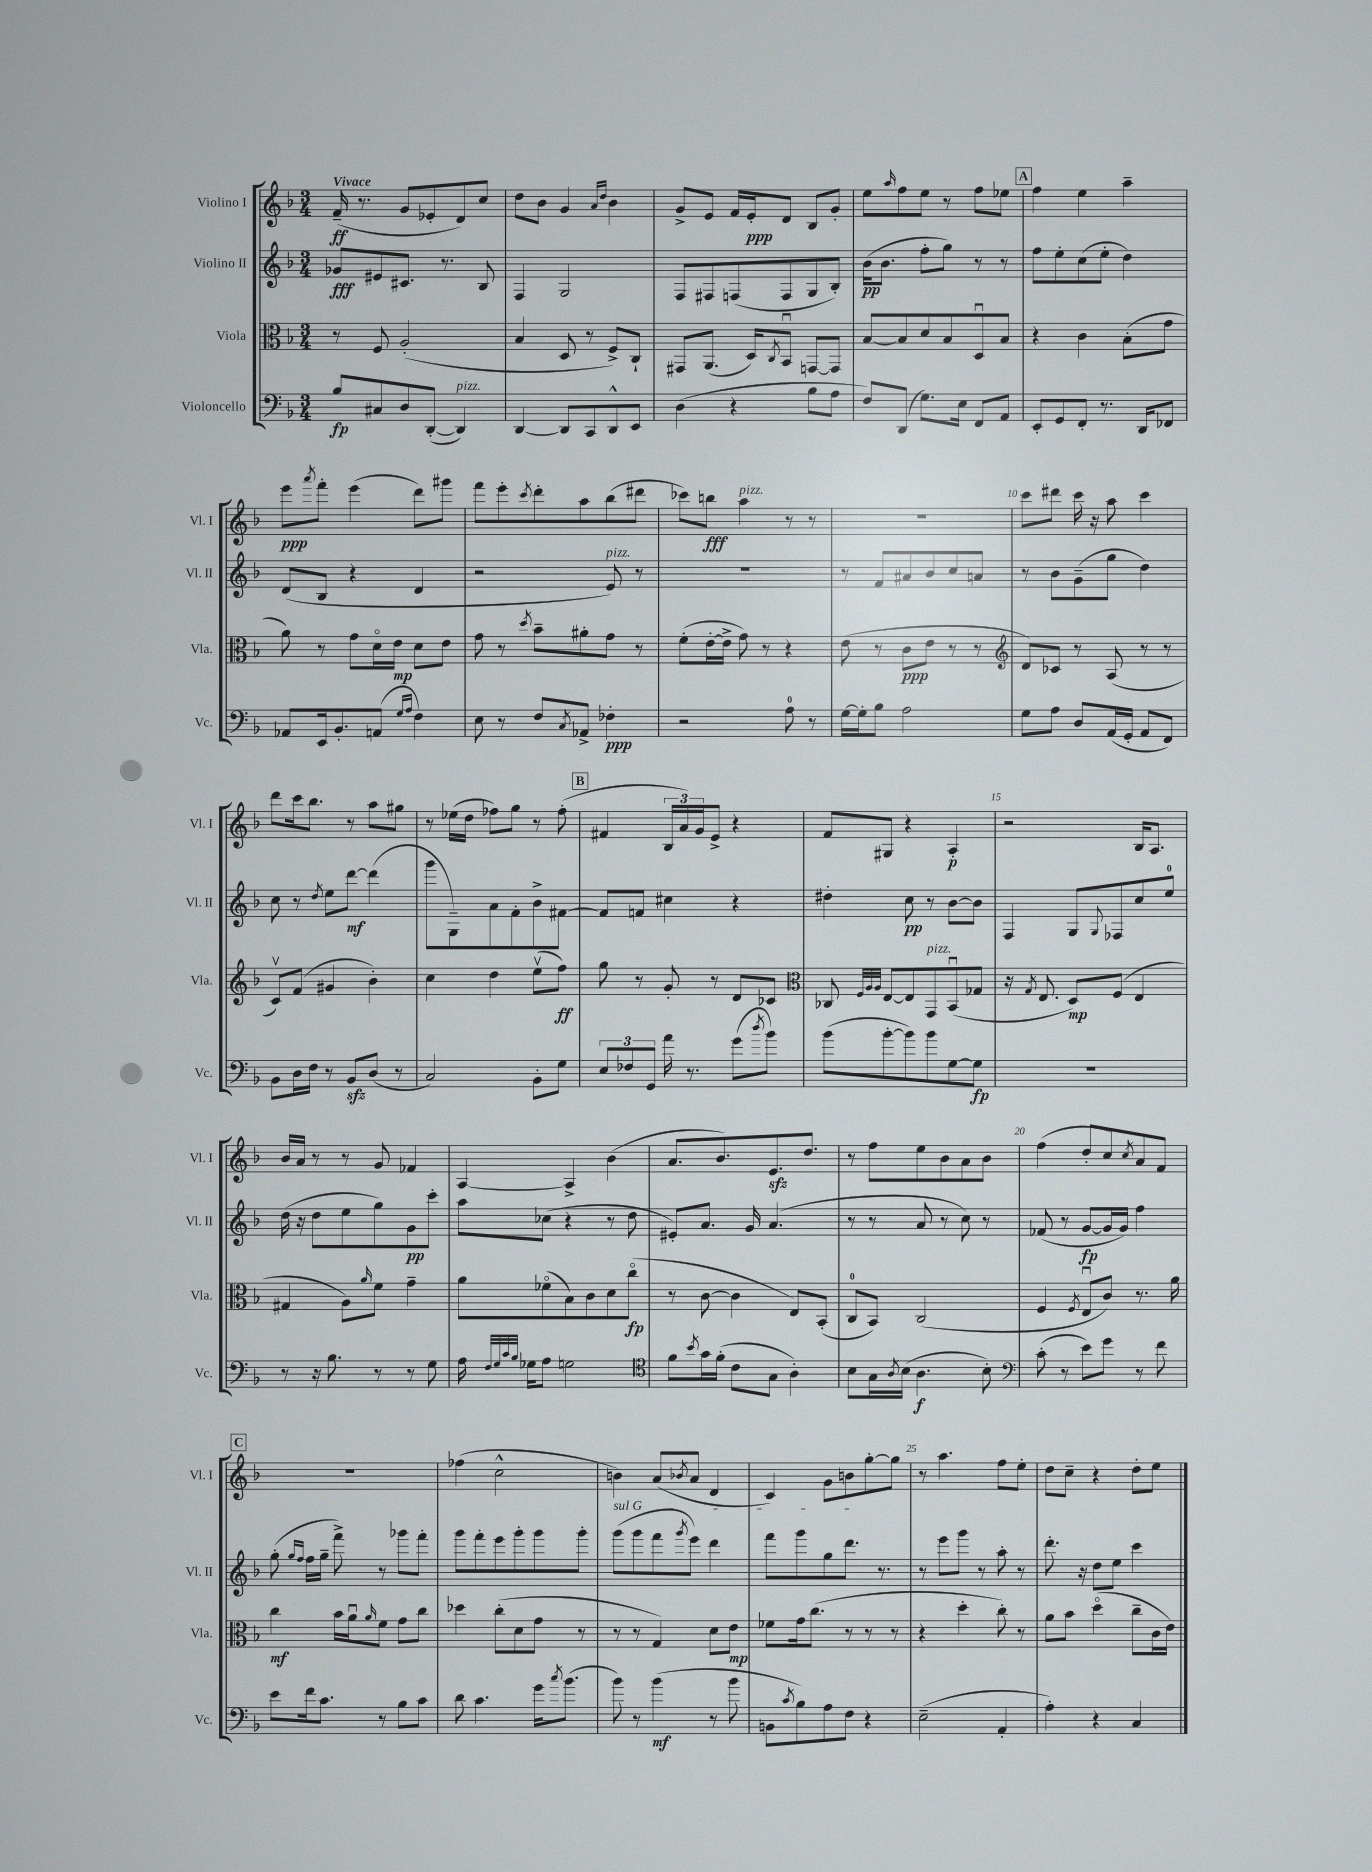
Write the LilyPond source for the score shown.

<<
\new StaffGroup <<
\new Staff = "s0" \with { instrumentName = "Violino I" shortInstrumentName = "Vl. I" } {
    \clef treble \key f \major \numericTimeSignature \time 3/4 \tempo "Vivace"
    f'16--\ff( r8. g'8 ees'8-. d'8) c''8 |
    d''8 bes'8 g'4 \grace { a'16 d''16 } bes'4 |
    g'8-> e'8 f'16 e'16-.\ppp d'8 bes8 g'8-. |
    e''8 \grace { a''16 } f''8 e''8 r8 f''8 ees''8 |
    \mark \markup { \box "A" } f''4 e''4 a''4-- |
    e'''8\ppp \acciaccatura { a'''8 } f'''8-. e'''4( d'''8) gis'''8 |
    f'''8 e'''8-. \acciaccatura { c'''8 } d'''8-. a''8 bes''8( dis'''8 |
    ces'''8) b''8\fff a''4^\markup { \italic "pizz." } r8 r8 |
    R2. |
    c'''8 dis'''8 c'''16 r16 a''8 c'''4 |
    d'''8 c'''16 bes''8. r8 a''8 gis''8 |
    r8 ees''16( d''16 fes''8) g''8 r8 fes''8-.( |
    \mark \markup { \box "B" } fis'4 \tuplet 3/2 { bes16 a'16) g'16 } e'8-> r4 |
    f'8 gis8 r4 a4-.\p |
    r2 bes16 a8. |
    bes'16 a'16 r8 r8 g'8 fes'4 |
    a4~ a4-> bes'4( |
    a'8. bes'8.) e'8.\sfz d''8. |
    r8 f''8 e''8 bes'8 a'8 bes'8 |
    f''4( d''8-. c''8) \acciaccatura { c''8 } a'8 f'8 |
    \mark \markup { \box "C" } R2. |
    fes''4( c''2-^ |
    b'4) a'8( \acciaccatura { bes'8 } a'8 d'4 |
    c'4) g'8 b'8 g''8~-. g''8 |
    r8 a''4. f''8 e''8-. |
    d''8 c''8-- r4 d''8-. e''8 \bar "|." |
}
\new Staff = "s1" \with { instrumentName = "Violino II" shortInstrumentName = "Vl. II" } {
    \clef treble \key f \major \numericTimeSignature \time 3/4
    ges'8\fff eis'8 cis'8. r8. bes8 |
    f4 g2 |
    f8 fis8 f8( f8 g8 bes8-.) |
    bes'16\pp( bes'8. f''8-. g''8) r8 r8 |
    \mark \markup { \box "A" } f''8 e''8-. c''8( e''8-. d''4) |
    d'8( bes8 r4 d'4 |
    r2 e'8^\markup { \italic "pizz." }) r8 |
    R2. |
    r8 f'8 ais'8 bes'8 c''8 a'8 |
    r8 bes'8 g'8--( g''8 d''4) |
    c''8 r8 \acciaccatura { d''8 } e''8 d'''8~\mf d'''4( |
    g'''8 g8--) a'8 f'8-. bes'8-> fis'8~ |
    \mark \markup { \box "B" } fis'8 f'8 cis''4 r4 |
    dis''4-. c''8\pp r8 bes'8~ bes'8 |
    f4 g8 \appoggiatura { g8 } fes8 c''8 e''8-0 |
    d''16( r16 d''8 e''8 g''8) g'8\pp c'''8-. |
    a''8 ces''8( r4 r8 d''8 |
    eis'8-.) a'8. g'16 a'4.( |
    r8 r8 a'8 r8 c''8) r8 |
    fes'8( r8 g'8~\fp g'16 g'16) f''4 |
    \mark \markup { \box "C" } g''8-.( \grace { g''16 f''16 } f''16 g''16-- f'''8->) r8 ges'''8 f'''8-. |
    g'''8 f'''8-. e'''8 g'''8-. g'''8 g'''8-. |
    \once \override TextSpanner.bound-details.left.text = \markup { \italic "sul G" } g'''8\startTextSpan( g'''8 f'''8 \acciaccatura { g'''8 } e'''8) d'''4 |
    f'''8 g'''8 g''8 d'''8.\stopTextSpan r8. |
    r8 e'''8 g'''8 r8 a''8-. r8 |
    d'''8.-. r16 d''8 e''8 c'''4 \bar "|." |
}
\new Staff = "s2" \with { instrumentName = "Viola" shortInstrumentName = "Vla." } {
    \clef alto \key f \major \numericTimeSignature \time 3/4
    r8 f8 a2-.( |
    bes4 d8 r8 f8->) c8-! |
    gis,8 a,8.( d16) \acciaccatura { c8 } bes,8\downbow g,8~ g,8 |
    bes8~ bes8 d'8 bes8 d8\downbow bes8 |
    \mark \markup { \box "A" } r4 c'4 bes8-.( g'8 |
    a'8) r8 g'8 d'16\flageolet e'16\mp d'8 e'8 |
    g'8 r8 \acciaccatura { d''8 } bes'8-- ais'8-. g'8 r8 |
    f'8-.( e'16~-. e'16-> g'8) r8 r4 |
    e'8( r8 c'8\ppp e'8 r8 r8 |
    \clef treble d'8) ces'8 r8 a8( r8 r8 |
    c'8\upbow) f'8( gis'4 bes'4-.) |
    c''4 d''4 e''8\upbow( f''8\ff) |
    \mark \markup { \box "B" } g''8 r8 g'8-. r8 d'8 ces'8 |
    \clef alto ces8 \grace { f32 a32 a32 } e8~ e8 g,8^\markup { \italic "pizz." } bes,8\downbow( ges8 |
    r16 \acciaccatura { g8 } e8. d8\mp) f8( e4 |
    gis4 a8) \grace { a'16 } f'8 g'4-- |
    a'8 fes'8\flageolet( bes8) c'8 d'8 c''8\flageolet\fp( |
    r8 c'8~ c'4 e8) bes,8-.( |
    c8-0 bes,8) c2( |
    f4 \acciaccatura { f8 } e8\downbow c'8) r8. a'16 |
    \mark \markup { \box "C" } c''4\mf bes'16 a'16\downbow \grace { a'16 } f'8 g'8 c''8 |
    des''4 c''8-.( d'8 g'8 r8 |
    r8 r8 g4) d'8 e'8\mp |
    fes'8 g'16 c''8.( r8 r8 r8 |
    r4 d''4-. c''8-.) r8 |
    a'8 bes'8 d''4\flageolet( c''8-- c'16 e'16) \bar "|." |
}
\new Staff = "s3" \with { instrumentName = "Violoncello" shortInstrumentName = "Vc." } {
    \clef bass \key f \major \numericTimeSignature \time 3/4
    bes8\fp cis8 d8 d,8~-.( d,4^\markup { \italic "pizz." }) |
    d,4~ d,8 c,8 d,8-^ e,8 |
    d4( r4 bes8 a8 |
    f8) d,8( g8.) e16 f,8 a,8 |
    \mark \markup { \box "A" } e,8-. g,8 f,8-. r8. d,16 fes,8 |
    aes,8 e,16 bes,8.-. a,8( \grace { g16 a16 } f4) |
    e8 r8 f8 \acciaccatura { c8 } aes,8-> fes4-.\ppp |
    r2 a8-0 r8 |
    g16~ g16-. bes8 a2 |
    g8 a8 d8 a,16( g,16-. a,8 f,8) |
    bes,8 d16 f16 r8 bes,8\sfz d8( r8 |
    c2) bes,8-. g8 |
    \mark \markup { \box "B" } \tuplet 3/2 { e8 fes8 g,8 } a'16 r8. g'8( \acciaccatura { d''8 } bes'8) |
    bes'8( bes'8~-. bes'8) bes'8 g8~ g8\fp |
    R2. |
    r8 r16 bes8. r8 r8 g8 |
    a16 \grace { f32 g32 c'32 bes32 } ges16 a8 g2 |
    \clef tenor f'8 \acciaccatura { bes'8 } g'16 f'16-.( c'8 g8 a4-.) |
    bes8 g16 \acciaccatura { a8 } bes16( a4.\f bes8-.) |
    \clef bass c'8-.( r8 e'8) g'8 r8 f'8 |
    \mark \markup { \box "C" } e'8 f'16 c'8. r8 bes8 c'8 |
    d'8 c'4. g'16 \acciaccatura { c''8 } bes'8.( |
    bes'8) r8 bes'4\mf( r8 bes'8 |
    b,8 \acciaccatura { c'8 } bes8) a8 f8 r4 |
    e2--( a,4-. |
    a4-.) r4 c4 \bar "|." |
}
>>
>>
\layout { \context { \Score \override BarNumber.break-visibility = ##(#f #t #t) barNumberVisibility = #(every-nth-bar-number-visible 5) } }
